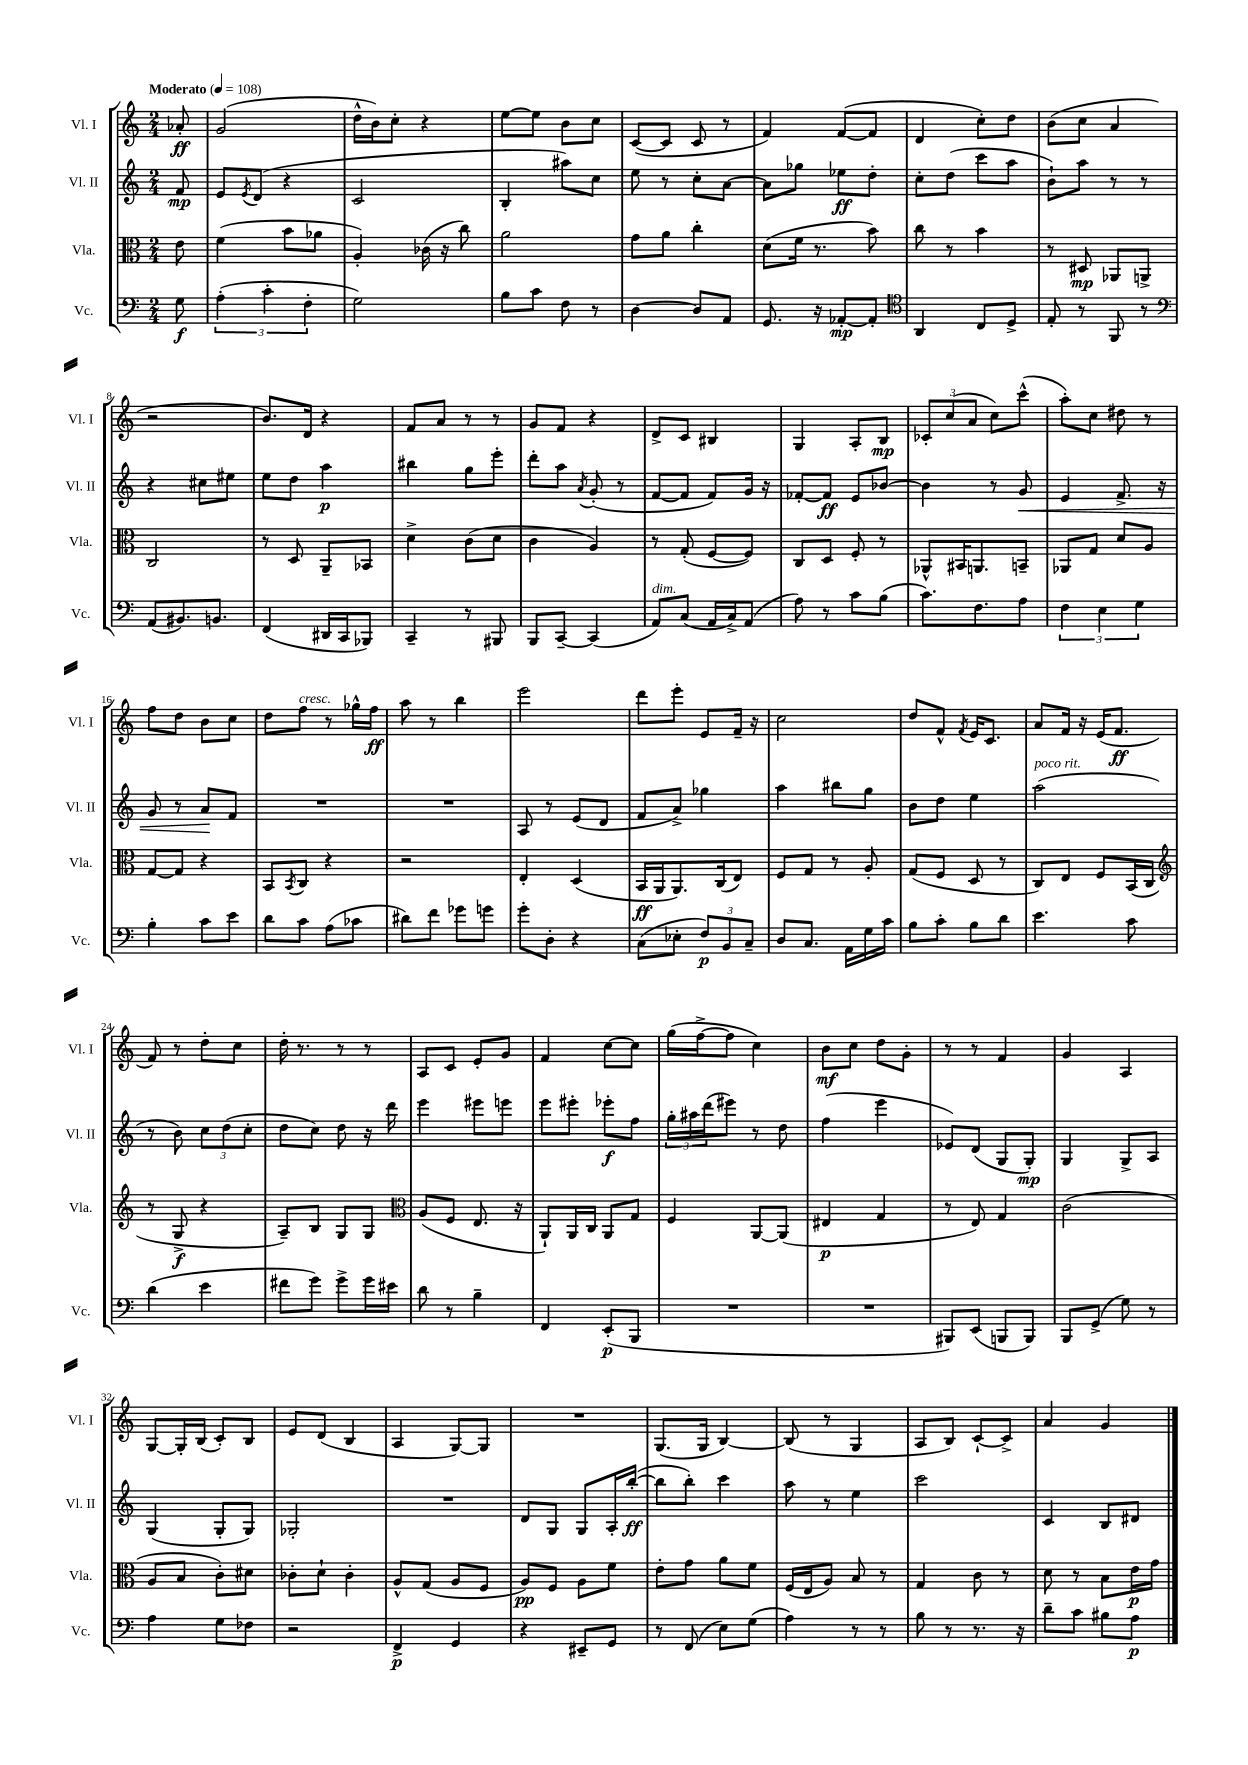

**kern	**dynam	**kern	**dynam	**kern	**dynam	**kern	**dynam
*part4	*part4	*part3	*part3	*part2	*part2	*part1	*part1
*staff4	*staff4	*staff3	*staff3	*staff2	*staff2	*staff1	*staff1
*I"Vc.	*	*I"Vla.	*	*I"Vl. II	*	*I"Vl. I	*
*I'Vc.	*	*I'Vla.	*	*I'Vl. II	*	*I'Vl. I	*
*clefF4	*	*clefC3	*	*clefG2	*	*clefG2	*
*k[]	*	*k[]	*	*k[]	*	*k[]	*
*M2/4	*	*M2/4	*	*M2/4	*	*M2/4	*
*MM108	*	*MM108	*	*MM108	*	*MM108	*
=	=	=	=	=	=	=	=
!	!	!	!	!	!	!LO:TX:a:B:t=Moderato	!
8G\	f	8e\	.	8f/	mp	8a-X'/	ff
=1	=1	=1	=1	=1	=1	=1	=1
(6A'\	.	(4f\	.	8e/L	.	(2g/	.
.	.	.	.	8qe/	.	.	.
.	.	.	.	(8d/J	.	.	.
6c'\	.	.	.	.	.	.	.
.	.	8b\L	.	4r	.	.	.
6F'\	.	.	.	.	.	.	.
.	.	8a-X\J	.	.	.	.	.
=2	=2	=2	=2	=2	=2	=2	=2
2G\)	.	4A'/)	.	2c/	.	16dd^^\LL	.
.	.	.	.	.	.	16b\J)	.
.	.	.	.	.	.	8cc'\J	.
.	.	(16c-X\	.	.	.	4r	.
.	.	16r	.	.	.	.	.
.	.	8cc\)	.	.	.	.	.
=3	=3	=3	=3	=3	=3	=3	=3
8B\L	.	2a\	.	4B'/	.	[8ee\L	.
8c\J	.	.	.	.	.	8ee\J]	.
8F\	.	.	.	8aa#X\L)	.	8b\L	.
8r	.	.	.	8cc\J	.	8cc\J	.
=4	=4	=4	=4	=4	=4	=4	=4
[4D\	.	8g\L	.	8ee\	.	([8c/L	.
.	.	8a\J	.	8r	.	8c/J]	.
8D/L]	.	4cc'\	.	8cc'\L	.	8c/	.
8AA/J	.	.	.	[8a\J	.	8r	.
=5	=5	=5	=5	=5	=5	=5	=5
8.GG/	.	(8d\L	.	8a\L]	.	4f/)	.
.	.	16f\Jk	.	8gg-X\J	.	.	.
16r	.	8.r	.	.	.	.	.
[8AA-X'/L	mp	.	.	8ee-X\L	ff	([8f/L	.
8AA-'/J]	.	8b\)	.	8dd'\J	.	8f/J]	.
=6	=6	=6	=6	=6	=6	=6	=6
*clefC4	*	*	*	*	*	*	*
4AA/	.	8cc\	.	8cc'\L	.	4d/	.
.	.	8r	.	(8dd\J	.	.	.
8C/L	.	4b\	.	8ccc\L	.	8cc'\L)	.
8D^/J	.	.	.	8aa\J	.	8dd\J	.
=7	=7	=7	=7	=7	=7	=7	=7
8E'/	.	8r	.	8b`\L)	.	(8b\L	.
8r	.	8D#X/	mp	8aa\J	.	8cc\J	.
8FF/	.	8AA-X/L	.	8r	.	4a/	.
8r	.	8AAn^/J	.	8r	.	.	.
!!LO:LB:g=z
=8	=8	=8	=8	=8	=8	=8	=8
*clefF4	*	*	*	*	*	*	*
(8AA/L	.	2C/	.	4r	.	2r	.
8.BB#X/)	.	.	.	.	.	.	.
.	.	.	.	8cc#X\L	.	.	.
8.BBn/J	.	.	.	.	.	.	.
.	.	.	.	8ee#X\J	.	.	.
=9	=9	=9	=9	=9	=9	=9	=9
(4FF/	.	8r	.	8ee\L	.	8.b/L)	.
.	.	8D/	.	8dd\J	.	.	.
.	.	.	.	.	.	16d/Jk	.
16DD#X/LL	.	8AA~/L	.	4aa\	p	4r	.
16CC/J	.	.	.	.	.	.	.
8BBB-X/J)	.	8BB-X/J	.	.	.	.	.
=10	=10	=10	=10	=10	=10	=10	=10
4CC~/	.	4d^\	.	4bb#X\	.	8f/L	.
.	.	.	.	.	.	8a/J	.
8r	.	(8c\L	.	8gg\L	.	8r	.
8BBB#X/	.	8d\J	.	8eee'\J	.	8r	.
=11	=11	=11	=11	=11	=11	=11	=11
8BBB/L	.	4c\	.	8ddd'\L	.	8g/L	.
[8CC~/J	.	.	.	8aa\J	.	8f/J	.
.	.	.	.	8qa/	.	.	.
(4CC/]	.	4A/)	.	(8g'/	.	4r	.
.	.	.	.	8r	.	.	.
=12	=12	=12	=12	=12	=12	=12	=12
!LO:TX:a:i:t=dim.	!	!	!	!	!	!	!
8AA/L)	.	8r	.	[8f/L	.	8d^/L	.
(8C/J	.	(8G'/	.	8f/J]	.	8c/J	.
16AA/LL	.	[8F/L	.	8f/L)	.	4B#X/	.
16C^/J)	.	.	.	.	.	.	.
(8AA/J	.	8F/J])	.	16g/Jk	.	.	.
.	.	.	.	16r	.	.	.
=13	=13	=13	=13	=13	=13	=13	=13
8A\)	.	8C/L	.	[8f-X'/L	.	4G/	.
8r	.	8D/J	.	8f-/J]	ff	.	.
8c\L	.	8F'/	.	8e/L	.	8A'/L	.
(8B\J	.	8r	.	[8b-X/J	.	8B/J	mp
=14	=14	=14	=14	=14	=14	=14	=14
8.c\L)	.	8AA-X^^/L	.	4b-\]	.	12c-X'/L	.
.	.	.	.	.	.	(12cc/	.
.	.	16BB#X/K	.	.	.	.	.
.	.	.	.	.	.	12a/J	.
8.F\	.	8.AAn/	.	.	.	.	.
.	.	.	.	8r	.	8cc\L)	.
!	!	!	!	!	!LO:HP:b	!	!
8A\J	.	8BBn~/J	.	8g/	<	(8ccc^^\J	.
=15	=15	=15	=15	=15	=15	=15	=15
6F\	.	8AA-X/L	.	4e/	.	8aa'\L)	.
.	.	8G/J	.	.	.	8cc\J	.
6E\	.	.	.	.	.	.	.
.	.	8d/L	.	8.f^/	.	8dd#X\	.
6G\	.	.	.	.	.	.	.
.	.	8A/J	.	.	.	8r	.
.	.	.	.	16r	.	.	.
!!LO:LB:g=z
=16	=16	=16	=16	=16	=16	=16	=16
4B'\	.	[8G/L	.	8g/	.	8ff\L	.
.	.	8G/J]	.	8r	.	8dd\J	.
8c\L	.	4r	.	8a/L	.	8b\L	.
8e\J	.	.	.	8f/J	[	8cc\J	.
=17	=17	=17	=17	=17	=17	=17	=17
8d\L	.	8BB/L	.	2r	.	8dd\L	.
.	.	8qBB/	.	.	.	.	.
!	!	!	!	!	!	!LO:TX:a:i:t=cresc.	!
8c\J	.	8C/J	.	.	.	8ff\J	.
(8A\L	.	4r	.	.	.	8r	.
8c-X\J	.	.	.	.	.	16gg-X^^\LL	.
.	.	.	.	.	.	16ff\JJ	ff
=18	=18	=18	=18	=18	=18	=18	=18
8d#X\L)	.	2r	.	2r	.	8aa\	.
8f\J	.	.	.	.	.	8r	.
8g-X\L	.	.	.	.	.	4bb\	.
8gn\J	.	.	.	.	.	.	.
=19	=19	=19	=19	=19	=19	=19	=19
8g'\L	.	4E'/	.	8A/	.	2eee\	.
8D'\J	.	.	.	8r	.	.	.
4r	.	(4D/	.	(8e/L	.	.	.
.	.	.	.	8d/J	.	.	.
=20	=20	=20	=20	=20	=20	=20	=20
(8C\L	.	16BB/LL	ff	8f/L	.	8ddd\L	.
.	.	16AA/J	.	.	.	.	.
8E-X'\J	.	8.AA/)	.	8a^/J)	.	8eee'\J	.
12F/L)	p	.	.	4gg-X\	.	8e/L	.
.	.	(16C/k	.	.	.	.	.
12BB/	.	.	.	.	.	.	.
.	.	8E/J)	.	.	.	16f~/Jk	.
12C~/J	.	.	.	.	.	.	.
.	.	.	.	.	.	16r	.
=21	=21	=21	=21	=21	=21	=21	=21
8D/L	.	8F/L	.	4aa\	.	2cc\	.
8.C/J	.	8G/J	.	.	.	.	.
.	.	8r	.	8bb#X\L	.	.	.
16AA\LL	.	.	.	.	.	.	.
16G\	.	8A'/	.	8gg\J	.	.	.
16c\JJ	.	.	.	.	.	.	.
=22	=22	=22	=22	=22	=22	=22	=22
8B\L	.	(8G/L	.	8b\L	.	8dd/L	.
8c'\J	.	8F/J	.	8dd\J	.	8f^^/J	.
.	.	.	.	.	.	8qf/	.
8B\L	.	8D/	.	4ee\	.	16e/KL	.
.	.	.	.	.	.	8.c/J	.
8d\J	.	8r	.	.	.	.	.
=23	=23	=23	=23	=23	=23	=23	=23
!	!	!	!	!LO:TX:a:i:t=poco rit.	!	!	!
4.e\	.	8C/L)	.	(2aa\	.	8a/L	.
.	.	8E/J	.	.	.	16f/Jk	.
.	.	.	.	.	.	16r	.
.	.	8F/L	.	.	.	(16e/KL	.
.	.	.	.	.	.	8.f/J	ff
8c\	.	(16BB/L	.	.	.	.	.
.	.	16C/JJ	.	.	.	.	.
!!LO:LB:g=z
=24	=24	=24	=24	=24	=24	=24	=24
*	*	*clefG2	*	*	*	*	*
(4d\	.	8r	.	8r	.	8f/)	.
.	.	8G^/	f	8b\)	.	8r	.
4e\	.	4r	.	12cc\L	.	8dd'\L	.
.	.	.	.	(12dd\	.	.	.
.	.	.	.	.	.	8cc\J	.
.	.	.	.	12cc'\J	.	.	.
=25	=25	=25	=25	=25	=25	=25	=25
8f#X\L	.	8A~/L)	.	8dd\L	.	16dd'\	.
.	.	.	.	.	.	8.r	.
8g\J)	.	8B/J	.	8cc\J)	.	.	.
8g^\L	.	8G/L	.	8dd\	.	8r	.
16g\L	.	8G/J	.	16r	.	8r	.
16e#X\JJ	.	.	.	16ddd\	.	.	.
=26	=26	=26	=26	=26	=26	=26	=26
*	*	*clefC3	*	*	*	*	*
8d\	.	(8A/L	.	4eee\	.	8A/L	.
8r	.	8F/J	.	.	.	8c/J	.
4B~\	.	8.E/	.	8eee#X\L	.	8e'/L	.
.	.	.	.	8eeen\J	.	8g/J	.
.	.	16r	.	.	.	.	.
=27	=27	=27	=27	=27	=27	=27	=27
4FF/	.	8AA`/L)	.	8eee\L	.	4f/	.
.	.	16AA/L	.	8eee#X'\J	.	.	.
.	.	16C/JJ	.	.	.	.	.
(8EE'/L	p	8AA/L	.	8eee-X'\L	f	[8cc\L	.
8BBB/J	.	8G/J	.	8ff\J	.	8cc\J]	.
=28	=28	=28	=28	=28	=28	=28	=28
2r	.	4F/	.	24gg'\LL	.	(16gg\LL	.
.	.	.	.	24aa#X\	.	.	.
.	.	.	.	.	.	[16ff^\J	.
.	.	.	.	(24ddd\J	.	.	.
.	.	.	.	8eee#X\J)	.	8ff\J]	.
.	.	[8AA/L	.	8r	.	4cc\)	.
.	.	(8AA/J]	.	8dd\	.	.	.
=29	=29	=29	=29	=29	=29	=29	=29
2r	.	4E#X/	p	(4ff\	.	8b\L	mf
.	.	.	.	.	.	8cc\J	.
.	.	4G/	.	4eee\	.	8dd\L	.
.	.	.	.	.	.	8g'\J	.
=30	=30	=30	=30	=30	=30	=30	=30
8BBB#X/L)	.	8r	.	8e-X/L)	.	8r	.
(8EE/J	.	8E/)	.	(8d/J	.	8r	.
8BBBn/L	.	4G/	.	8G/L	.	4f/	.
8BBB/J)	.	.	.	8G'/J)	mp	.	.
=31	=31	=31	=31	=31	=31	=31	=31
8BBB/L	.	(2c\	.	4G/	.	4g/	.
(8GG^/J	.	.	.	.	.	.	.
8G\)	.	.	.	8G^/L	.	4A/	.
8r	.	.	.	8A/J	.	.	.
!!LO:LB:g=z
=32	=32	=32	=32	=32	=32	=32	=32
4A\	.	8A/L	.	(4G/	.	[8G/L	.
.	.	8B/J	.	.	.	16G'/L]	.
.	.	.	.	.	.	(16B/JJ	.
8G\L	.	8c'\L)	.	8G'/L	.	8c'/L)	.
8F-X\J	.	8d#X\J	.	8G/J)	.	8B/J	.
=33	=33	=33	=33	=33	=33	=33	=33
2r	.	8c-X'\L	.	2G-X'/	.	8e/L	.
.	.	8d`\J	.	.	.	(8d/J	.
.	.	4c-'\	.	.	.	4B/	.
=34	=34	=34	=34	=34	=34	=34	=34
4FF^/	p	8A^^/L	.	2r	.	4A/	.
.	.	(8G/J	.	.	.	.	.
4GG/	.	8A/L	.	.	.	[8G/L)	.
.	.	8F/J	.	.	.	8G/J]	.
=35	=35	=35	=35	=35	=35	=35	=35
4r	.	8A/L)	pp	8d/L	.	2r	.
.	.	8F/J	.	8G/J	.	.	.
8EE#X~/L	.	8A\L	.	8G/L	.	.	.
8GG/J	.	8f\J	.	16A'/L	.	.	.
.	.	.	.	([16bb'/JJ	ff	.	.
=36	=36	=36	=36	=36	=36	=36	=36
8r	.	8e'\L	.	8bb\L]	.	(8.G/L	.
(8FF/	.	8g\J	.	8bb'\J)	.	.	.
.	.	.	.	.	.	16G/Jk	.
8E\L)	.	8a\L	.	4ccc\	.	[4B/)	.
(8G\J	.	8f\J	.	.	.	.	.
=37	=37	=37	=37	=37	=37	=37	=37
4A\)	.	(16F/LL	.	8aa\	.	(8B/]	.
.	.	16E/J	.	.	.	.	.
.	.	8A/J)	.	8r	.	8r	.
8r	.	8B/	.	4ee\	.	4G/	.
8r	.	8r	.	.	.	.	.
=38	=38	=38	=38	=38	=38	=38	=38
8B\	.	4G/	.	2ccc\	.	8A/L	.
8r	.	.	.	.	.	8B/J)	.
8.r	.	8c\	.	.	.	[8c`/L	.
.	.	8r	.	.	.	8c^/J]	.
16r	.	.	.	.	.	.	.
=39	=39	=39	=39	=39	=39	=39	=39
8d~\L	.	8d\	.	4c/	.	4a/	.
8c\J	.	8r	.	.	.	.	.
8B#X\L	.	8B\L	.	8B/L	.	4g/	.
8A\J	p	16e\L	p	8d#X/J	.	.	.
.	.	16g\JJ	.	.	.	.	.
==	==	==	==	==	==	==	==
*-	*-	*-	*-	*-	*-	*-	*-
